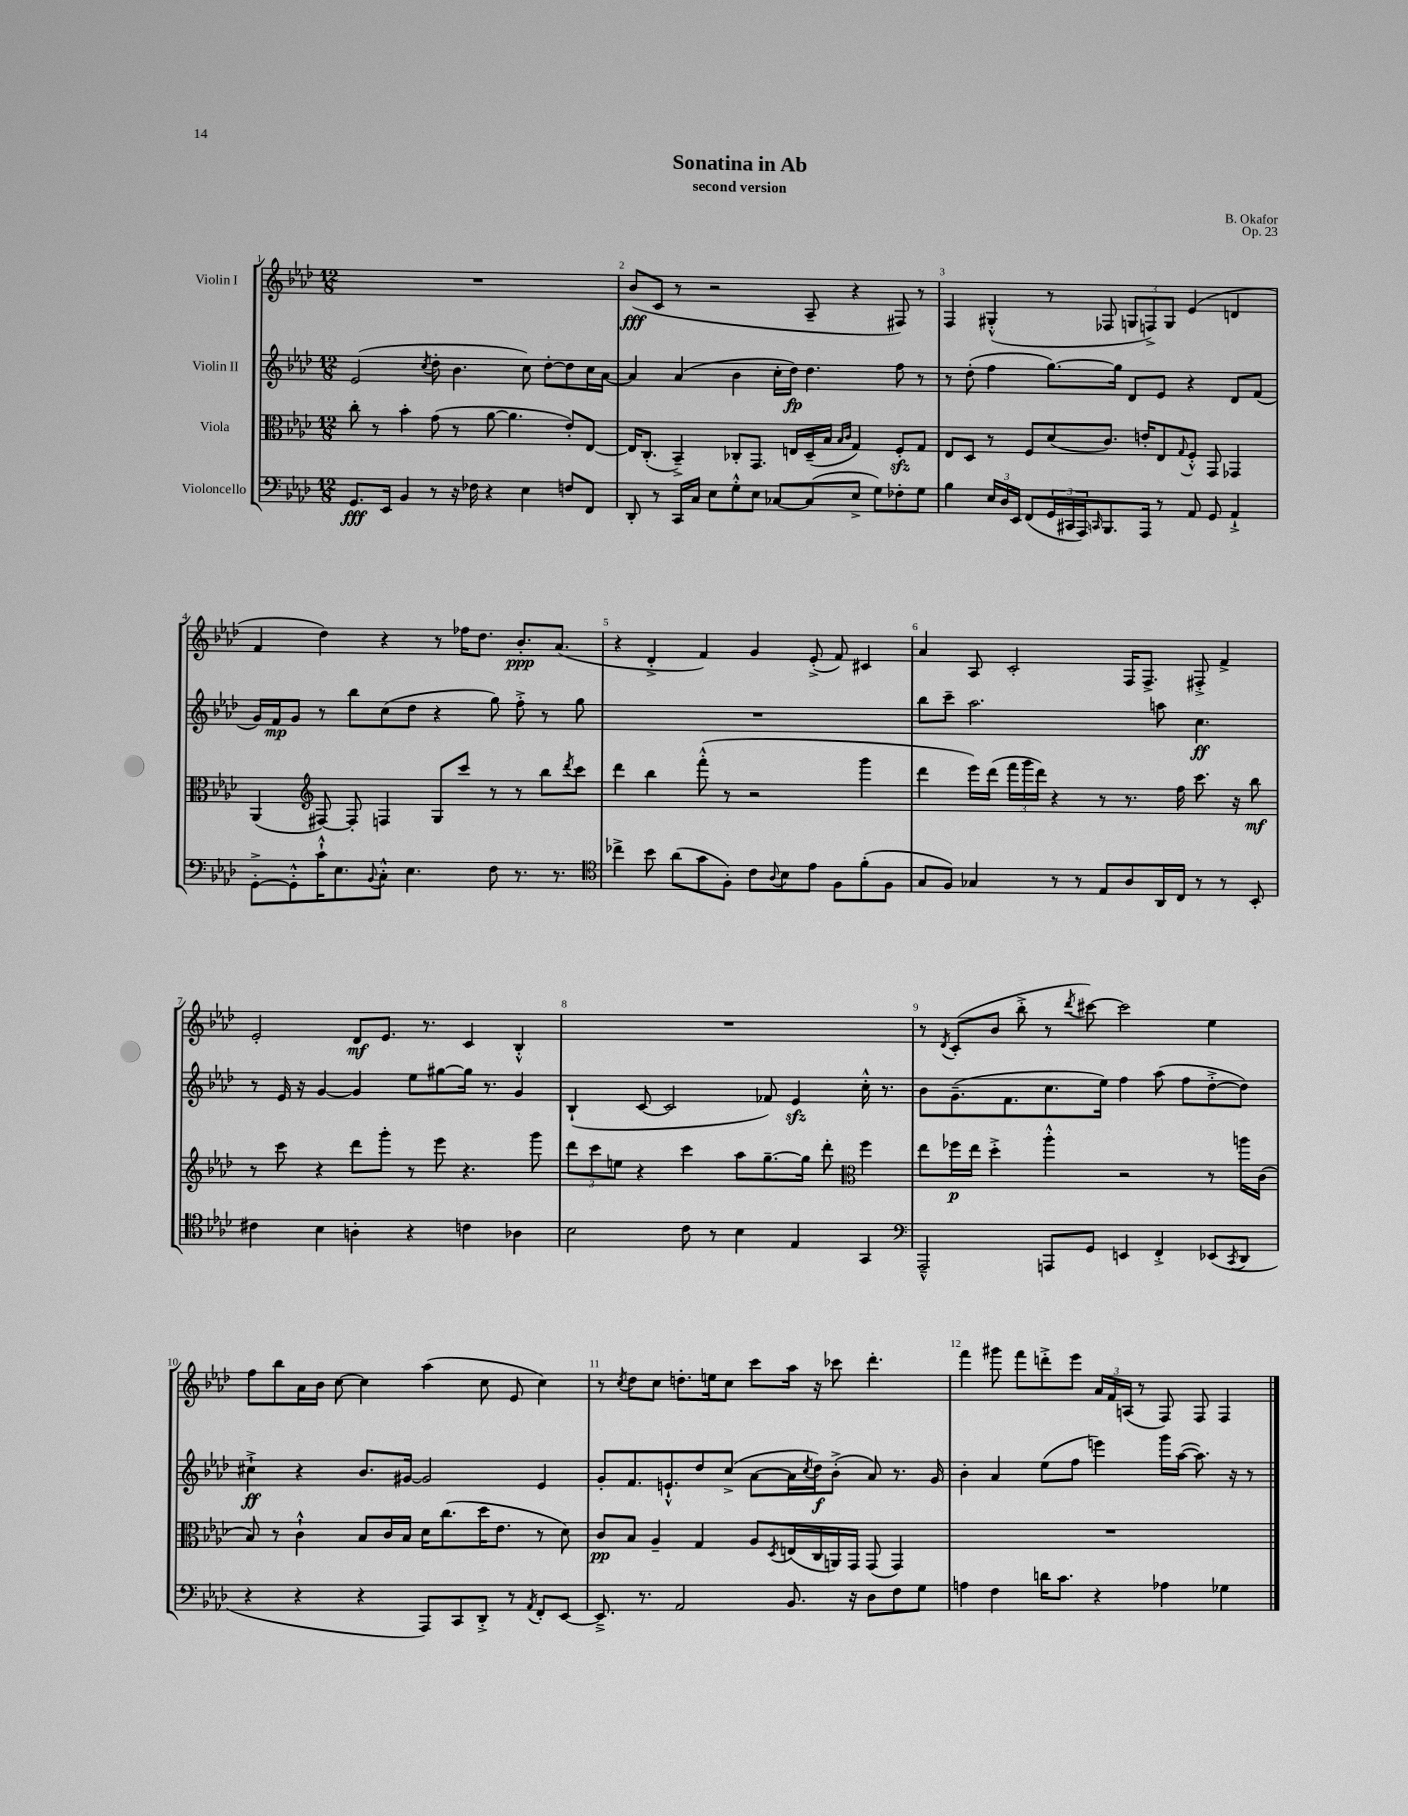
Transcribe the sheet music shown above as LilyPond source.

\header { title = "Sonatina in Ab" composer = "B. Okafor" subtitle = "second version" opus = "Op. 23" }
<<
\new StaffGroup <<
\new Staff = "s0" \with { instrumentName = "Violin I" } {
    \clef treble \key aes \major \numericTimeSignature \time 12/8
    R1. |
    bes'8\fff( c'8 r8 r2 aes8-- r4 fis8) r8 |
    f4 gis4-.-^( r8 fes8 \tuplet 3/2 { g8 f8->) g8 } ees'4( d'4 |
    f'4 des''4) r4 r8 fes''16 des''8. bes'8.-.\ppp aes'8.( |
    r4 des'4-.-> f'4) g'4 ees'8-.->( f'8) cis'4 |
    aes'4 aes8 c'2-. f16 f8.-> fis8-.-> f'4-> |
    ees'2-. des'8\mf ees'8. r8. c'4 bes4-.-^ |
    R1. |
    r8 \acciaccatura { des'8 } c'8-.( bes'8 bes''8-.-> r8 \acciaccatura { des'''8 } cis'''8~) cis'''2 ees''4 |
    f''8 bes''8 aes'16 bes'16 c''8~ c''4 aes''4( c''8 ees'8 c''4) |
    r8 \acciaccatura { c''8 } des''8 c''8 d''8.-. e''16 c''8 c'''8 aes''16 r16 ces'''8 des'''4.-. |
    f'''4 gis'''8 f'''8 d'''8-.-> ees'''8 \tuplet 3/2 { aes'16 f'16 a16( } r8 f8) f8 f4 \bar "|." |
}
\new Staff = "s1" \with { instrumentName = "Violin II" } {
    \clef treble \key aes \major \numericTimeSignature \time 12/8
    ees'2( \acciaccatura { c''8 } des''8-. bes'4. c''8) des''8~-. des''8 c''16 aes'16~ |
    aes'4 aes'4( bes'4 c''16-. des''16\fp) des''4. f''8 r8 |
    r8 des''8-.( f''4 g''8.~) g''16 des'8 ees'8 r4 des'8 f'8( |
    g'16) f'16\mp g'8 r8 bes''8 c''8( des''8 r4 g''8) f''8-.-> r8 g''8 |
    R1. |
    bes''8 c'''8-- aes''2. a''8 c''4.\ff |
    r8 ees'16 r16 g'4~ g'4 ees''8 gis''8~ gis''16 r8. g'4 |
    bes4-!( c'8~ c'2 fes'8) ees'4\sfz c''16-.-^ r8. |
    bes'8 g'8.--( f'8. c''8. ees''16) f''4 aes''8( f''8 des''8~-.-> des''8) |
    cis''4-!->\ff r4 bes'8. gis'16~ gis'2 ees'4 |
    g'8-. f'8. e'8.-!-^ des''8 c''8->( aes'8~ aes'16 \acciaccatura { c''8 } des''16\f) bes'8-.->( aes'8) r8. g'16 |
    bes'4-. aes'4 ees''8( f''8 e'''4) g'''16 aes''16~( aes''8.) r16 r8 \bar "|." |
}
\new Staff = "s2" \with { instrumentName = "Viola" } {
    \clef alto \key aes \major \numericTimeSignature \time 12/8
    c''8-. r8 bes'4-. g'8( r8 aes'8~ aes'4. ees'8-.) ees8~ |
    ees16 c8.-.( bes,4--->) ces8-. g,8. e16 des16--( bes16 \grace { bes16 c'16 } g4) f8-.\sfz g8 |
    ees8 des8 r8 f8 des'8( c'8.) e'16-. ees8 \appoggiatura { g8 } f8-.-^ g,8 ges,4 |
    aes,4( \clef treble fis8~) fis8-. f4 g8 c'''8 r8 r8 bes''8 \acciaccatura { des'''8 } c'''8 |
    des'''4 bes''4 f'''8-.-^( r8 r2 g'''4 |
    des'''4 ees'''16) des'''16( \tuplet 3/2 { f'''16 g'''16 des'''16) } r4 r8 r8. f''16 c'''8. r16 bes''8\mf |
    r8 c'''8 r4 des'''8 g'''8-. r8 ees'''8 r4. g'''8 |
    \tuplet 3/2 { des'''8 c'''8 e''8 } r4 c'''4 aes''8 g''8.~-- g''16 des'''8-. \clef alto f''4 |
    ees''8 fes''16\p ees''16 des''4-.-> aes''4-.-^ r2 r8 a''16 c'16( |
    bes8) r8 c'4-!-^ bes8 c'16 bes16 des'16 c''8.( des''16 ees'8. r8 des'8) |
    c'8\pp bes8 aes4-- g4 aes8 \acciaccatura { des8 } e16( c16 a,16) g,16 g,8( g,4) |
    R1. \bar "|." |
}
\new Staff = "s3" \with { instrumentName = "Violoncello" } {
    \clef bass \key aes \major \numericTimeSignature \time 12/8
    g,8.\fff ees,16 bes,4 r8 r16 fes16 r4 ees4 f8 f,8 |
    des,8-. r8 c,16 c16 ees8 g8-.-^ ees8 ces8~ ces8( ees8-> g8) fes8-. g8 |
    bes4 \tuplet 3/2 { ees16 des16 ees,16 } f,8( \tuplet 3/2 { g,16 cis,16 aes,,16) } \grace { c,16 } bes,,8. aes,,16 r8 aes,8 g,8 aes,4-!-> |
    g,8~-.-> g,8-.-^ c'16-!-^ ees8. \appoggiatura { bes,8 } c8-.-^ ees4. f8 r8. r8. |
    \clef tenor ces''4-> bes'8 aes'8( g'8 f8-.) c'8 \appoggiatura { aes8 } bes8 ees'8 f8 f'8-.( f8 |
    g8 f8) ges4 r8 r8 ees8 aes8 aes,16 c16 r8 r8 bes,8-. |
    cis'4 bes4 a4-. r4 c'4 aes4 |
    bes2 c'8 r8 bes4 ees4 g,4 |
    \clef bass aes,,2---^ a,,8 g,8 e,4 f,4-.-> ees,8( \acciaccatura { c,8 } des,8 |
    r4 r4 r4 aes,,8) c,8 des,8-.-> r8 \acciaccatura { aes,8 } f,8-. ees,8~ |
    ees,8.---> r8. aes,2 bes,8. r16 des8 f8 g8 |
    a4 f4 d'16 c'8. r4 aes4 ges4 \bar "|." |
}
>>
>>
\layout { \context { \Score \override BarNumber.break-visibility = ##(#f #t #t) barNumberVisibility = #all-bar-numbers-visible } }
